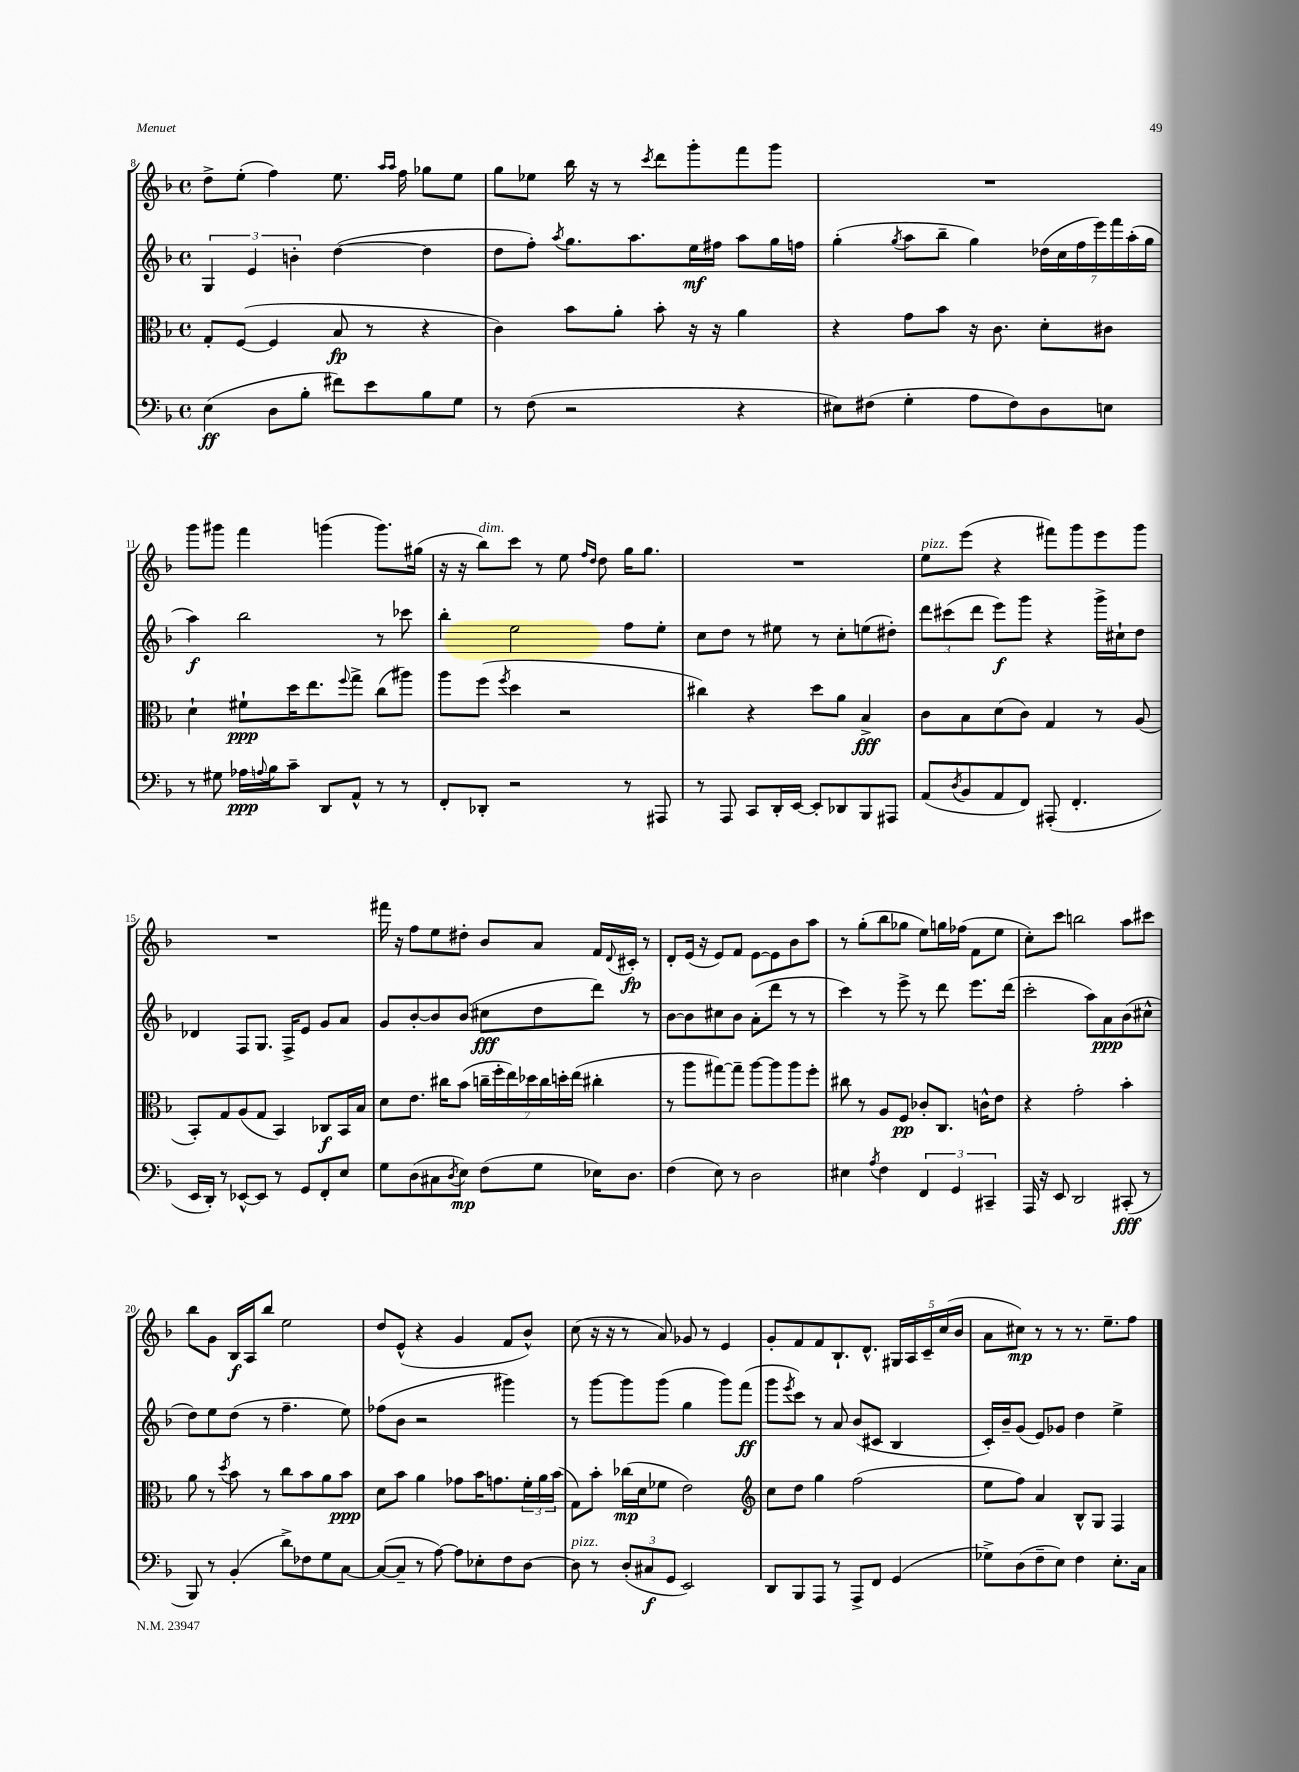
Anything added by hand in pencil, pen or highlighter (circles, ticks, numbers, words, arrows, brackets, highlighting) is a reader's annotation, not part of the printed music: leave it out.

**kern	**dynam	**kern	**dynam	**kern	**dynam	**kern	**dynam
*part4	*part4	*part3	*part3	*part2	*part2	*part1	*part1
*staff4	*staff4	*staff3	*staff3	*staff2	*staff2	*staff1	*staff1
*clefF4	*	*clefC3	*	*clefG2	*	*clefG2	*
*k[b-]	*	*k[b-]	*	*k[b-]	*	*k[b-]	*
*M4/4	*	*M4/4	*	*M4/4	*	*M4/4	*
*met(c)	*	*met(c)	*	*met(c)	*	*met(c)	*
=8	=8	=8	=8	=8	=8	=8	=8
(4E\	ff	8G'/L	.	6G/	.	8dd^\L	.
.	.	([8F/J	.	.	.	(8ee'\J	.
.	.	.	.	6e/	.	.	.
8D\L	.	4F/]	.	.	.	4ff\)	.
.	.	.	.	6bn'\	.	.	.
8B-'\J	.	.	.	.	.	.	.
8f#X\L)	.	8B-/	fp	([4dd\	.	8.ee\	.
8e\	.	8r	.	.	.	.	.
.	.	.	.	.	.	16qqaa/LL	.
.	.	.	.	.	.	16qqaa/JJ	.
.	.	.	.	.	.	16ff\	.
8B-\	.	4r	.	4dd\]	.	8gg-X\L	.
8G\J	.	.	.	.	.	8ee\J	.
=9	=9	=9	=9	=9	=9	=9	=9
8r	.	4c\)	.	8dd\L	.	8gg\L	.
(8F\	.	.	.	8ff'\J)	.	8ee-X\J	.
.	.	.	.	8qaa/	.	.	.
2r	.	8b-\L	.	8.gg\L	.	16bb-\	.
.	.	.	.	.	.	16r	.
.	.	8a'\J	.	.	.	8r	.
.	.	.	.	8.aa\	.	.	.
.	.	.	.	.	.	8qccc/	.
.	.	8b-'\	.	.	.	8ddd\L	.
.	.	16r	.	16ee\L	mf	8ggg'\	.
.	.	16r	.	16ff#X\JJ	.	.	.
4r	.	4a\	.	8aa\L	.	8fff\	.
.	.	.	.	16gg\L	.	8ggg\J	.
.	.	.	.	16ffn\JJ	.	.	.
=10	=10	=10	=10	=10	=10	=10	=10
8E#X\L)	.	4r	.	(4gg'\	.	1r	.
(8F#X\J	.	.	.	.	.	.	.
.	.	.	.	8qgg/	.	.	.
4G'\	.	8g\L	.	8aa\L	.	.	.
.	.	8b-\J	.	8bb-~\J	.	.	.
8A\L	.	16r	.	4gg\)	.	.	.
.	.	8.c\	.	.	.	.	.
8F#\)	.	.	.	.	.	.	.
8D\	.	8d'\L	.	(28dd-X\LL	.	.	.
.	.	.	.	28cc\	.	.	.
.	.	.	.	28ff\	.	.	.
.	.	.	.	28eee\)	.	.	.
8En\J	.	8c#X\J	.	.	.	.	.
.	.	.	.	28fff\	.	.	.
.	.	.	.	(28aa'\	.	.	.
.	.	.	.	28gg\JJ	.	.	.
!!LO:LB:g=z
=11	=11	=11	=11	=11	=11	=11	=11
8r	.	4d`\	.	4aa\)	f	8ggg\L	.
8G#X\	.	.	.	.	.	8ggg#X\J	.
16A-X\LL	ppp	8f#X`\L	ppp	2bb-\	.	4fff\	.
8qqAn/	.	.	.	.	.	.	.
16B-\J	.	.	.	.	.	.	.
8c~\J	.	16dd\K	.	.	.	.	.
.	.	8.ee\	.	.	.	.	.
8DD/L	.	.	.	.	.	(4gggn\	.
.	.	8qqff/	.	.	.	.	.
8AA^^/J	.	8gg^\J	.	.	.	.	.
8r	.	(8cc\L	.	8r	.	8.ggg\L)	.
8r	.	8aa#X\J)	.	8ccc-X\	.	.	.
.	.	.	.	.	.	(16gg#X\Jk	.
=12	=12	=12	=12	=12	=12	=12	=12
8FF'/L	.	8aa\L	.	4bb-'\	.	16r	.
.	.	.	.	.	.	16r	.
!	!	!	!	!	!	!LO:TX:a:i:t=dim.	!
8DD-X'/J	.	(8ff\J	.	.	.	8bb-\L)	.
.	.	8qff/	.	.	.	.	.
2r	.	4dd\	.	2ee\	.	8ccc\J	.
.	.	.	.	.	.	8r	.
.	.	2r	.	.	.	8ee\	.
.	.	.	.	.	.	16qqff/LL	.
.	.	.	.	.	.	16qqdd/JJ	.
.	.	.	.	.	.	8dd\	.
8r	.	.	.	8ff\L	.	16gg\KL	.
.	.	.	.	.	.	8.gg\J	.
8AAA#X/	.	.	.	8ee'\J	.	.	.
=13	=13	=13	=13	=13	=13	=13	=13
8r	.	4cc#X\)	.	8cc\L	.	1r	.
8AAA/	.	.	.	8dd\J	.	.	.
8CC/L	.	4r	.	8r	.	.	.
16DD'/L	.	.	.	8ee#X\	.	.	.
[16EE/JJ	.	.	.	.	.	.	.
8EE'/L]	.	8dd\L	.	8r	.	.	.
8DD-X/	.	8a\J	.	8cc'\L	.	.	.
8BBB-/	.	4B-^/	fff	(8een\	.	.	.
8AAA#X/J	.	.	.	8dd#X'\J)	.	.	.
=14	=14	=14	=14	=14	=14	=14	=14
!	!	!	!	!	!	!LO:TX:a:i:t=pizz.	!
(8AA/L	.	8c\L	.	12ddd\L	.	8ee\L	.
.	.	.	.	(12ccc#X\	.	.	.
8qD/	.	.	.	.	.	.	.
8BB-/	.	8B-\	.	.	.	(8eee\J	.
.	.	.	.	12ddd\J	.	.	.
8AA/	.	(8d\	.	8eee\L)	f	4r	.
8FF/J)	.	8c\J)	.	8ggg\J	.	.	.
(8AAA#X'/	.	4G/	.	4r	.	8fff#X\L)	.
4.FF'/	.	.	.	.	.	8ggg\	.
.	.	8r	.	16ggg^\LL	.	8eee\	.
.	.	.	.	16cc#X`\J	.	.	.
.	.	(8A/	.	8dd\J	.	8ggg\J	.
!!LO:LB:g=z
=15	=15	=15	=15	=15	=15	=15	=15
16EE/LL	.	8BB-'/L)	.	4d-X/	.	1r	.
16DD'/JJ)	.	.	.	.	.	.	.
8r	.	8G/	.	.	.	.	.
[8EE-X^^/L	.	(8A/	.	8F/L	.	.	.
8EE-/J]	.	8G/J	.	8.G/J	.	.	.
8r	.	4BB-/)	.	.	.	.	.
.	.	.	.	16F^/KL	.	.	.
8GG/L	.	.	.	8e/J	.	.	.
8FF'/	.	8C-X/L	f	8g/L	.	.	.
8E/J	.	16BB-/L	.	8a/J	.	.	.
.	.	16B-/JJ	.	.	.	.	.
=16	=16	=16	=16	=16	=16	=16	=16
8G\L	.	8d\L	.	8g/L	.	16fff#X\	.
.	.	.	.	.	.	16r	.
(8D\	.	8.e\J	.	[8b-'/	.	8ff\L	.
8C#X\	.	.	.	8b-/]	.	8ee\	.
.	.	16cc#X\KL	.	.	.	.	.
8qD/	.	.	.	.	.	.	.
8E\J)	mp	(8b-\J	.	(8b-/J	.	8dd#X'\J	.
(8F\L	.	28ccn~\LL	.	8cc#X\L	fff	8b-/L	.
.	.	28ff'\	.	.	.	.	.
.	.	28ee\)	.	.	.	.	.
.	.	28dd-X\	.	.	.	.	.
8G\J	.	.	.	8dd\	.	8a/J	.
.	.	28cc\	.	.	.	.	.
.	.	28ddn'\	.	.	.	.	.
.	.	(28ee\JJ	.	.	.	.	.
16E-X\KL)	.	4cc#X'\	.	8ddd\J)	.	16f/LL	.
.	.	.	.	.	.	8qqd/	.
8.D\J	.	.	.	.	.	16c#X'/JJ	fp
.	.	.	.	8r	.	8r	.
=17	=17	=17	=17	=17	=17	=17	=17
(4F\	.	8r	.	[8b-\L	.	8d'/L	.
.	.	8aa\L	.	8b-\]	.	(16e/Jk	.
.	.	.	.	.	.	16r	.
8E\)	.	[8gg#X\)	.	8cc#X\	.	8e/L)	.
8r	.	8gg#~\J]	.	8b-\J	.	8f/J	.
2D\	.	[8aa\L	.	(8a'\L	.	[8e\L	.
.	.	8aa\]	.	8ddd\J	.	8e\]	.
.	.	8aa\	.	8r	.	8b-\	.
.	.	8ff'\J	.	8r	.	8aa\J	.
=18	=18	=18	=18	=18	=18	=18	=18
4E#X\	.	8cc#X\	.	4ccc\)	.	8r	.
.	.	8r	.	.	.	(8gg'\L	.
8qA/	.	.	.	.	.	.	.
4F\	.	8A/L	.	8r	.	8bb-\	.
.	.	8F/J	pp	8eee^\	.	8gg-X\J	.
6FF/	.	8c-X'/L	.	8r	.	8ee\L)	.
.	.	8.C/J	.	8ddd\	.	16ggn\L	.
6GG/	.	.	.	.	.	.	.
.	.	.	.	.	.	(16ff-X\JJ	.
.	.	.	.	8.eee\L	.	8f\L	.
.	.	16cn^^\KL	.	.	.	.	.
6CC#X~/	.	.	.	.	.	.	.
.	.	8e\J	.	.	.	8ee\J	.
.	.	.	.	(16ddd\Jk	.	.	.
=19	=19	=19	=19	=19	=19	=19	=19
16AAA/	.	4r	.	2ccc'\	.	8cc'\L)	.
16r	.	.	.	.	.	.	.
8EE/	.	.	.	.	.	8ccc\J	.
2DD/	.	2g'\	.	.	.	2bbn\	.
.	.	.	.	8aa\L)	.	.	.
.	.	.	.	8a\	ppp	.	.
(8CC#X'/	fff	4b-'\	.	(8b-\	.	8aa\L	.
8r	.	.	.	8cc#X^^\J	.	8ccc#X\J	.
!!LO:LB:g=z
=20	=20	=20	=20	=20	=20	=20	=20
8BBB-/)	.	8a\	.	8dd\L)	.	8bb-\L	.
8r	.	8r	.	8ee\	.	8g\J	.
.	.	8qdd/	.	.	.	.	.
(4BB-'/	.	8b-\	.	(8dd\J	.	16B-/LL	f
.	.	.	.	.	.	16A/J	.
.	.	8r	.	8r	.	8bb-/J	.
8d^\L)	.	8cc\L	.	4.ff~\	.	2ee\	.
8F-X\	.	8b-\	.	.	.	.	.
8G\	.	8a\	.	.	.	.	.
[8C\J	.	8b-\J	ppp	8ee\)	.	.	.
=21	=21	=21	=21	=21	=21	=21	=21
(8C/L_	.	8d\L	.	(8ff-X\L	.	8dd/L	.
8C~/J]	.	8b-\J	.	8b-\J	.	(8e^^/J	.
8r	.	4a\	.	2r	.	4r	.
[8A\)	.	.	.	.	.	.	.
8A\L]	.	8g-X\L	.	.	.	4g/	.
8E-X'\	.	16b-\K	.	.	.	.	.
.	.	8.gn\	.	.	.	.	.
8F\	.	.	.	4ggg#X\)	.	8f/L	.
[8D\J	.	24f'\L	.	.	.	8b-^^/J)	.
.	.	24a\	.	.	.	.	.
.	.	(24b-\JJ	.	.	.	.	.
=22	=22	=22	=22	=22	=22	=22	=22
!LO:TX:a:i:t=pizz.	!	!	!	!	!	!	!
8D\]	.	8G\L)	.	8r	.	(8cc\	.
8r	.	8b-'\J	.	[8ggg\L	.	16r	.
.	.	.	.	.	.	16r	.
(12D'/L	.	(16cc-X\LL	mp	8ggg\]	.	8r	.
.	.	16d\J	.	.	.	.	.
12C#X/	f	.	.	.	.	.	.
.	.	8f-X\J	.	(8ggg\J	.	8a/)	.
12GG/J	.	.	.	.	.	.	.
2EE/)	.	2e\)	.	4gg\	.	8g-X/	.
.	.	.	.	.	.	8r	.
.	.	.	.	8ggg\L)	.	4e/	.
.	.	.	.	(8fff\J	ff	.	.
=23	=23	=23	=23	=23	=23	=23	=23
*	*	*clefG2	*	*	*	*	*
8DD/L	.	8cc\L	.	8ggg\L	.	8g'/L	.
.	.	.	.	8qeee/	.	.	.
8BBB-/	.	8dd\J	.	8ccc\J)	.	8f/	.
8AAA/J	.	4gg\	.	8r	.	8f/	.
8r	.	.	.	8a/	.	8.B-`/	.
8AAA^/L	.	(2ff\	.	(8b-/L	.	.	.
.	.	.	.	.	.	8.d^^/J	.
8FF/J	.	.	.	8c#X/J	.	.	.
(4GG/	.	.	.	4B-/	.	20G#X/LL	.
.	.	.	.	.	.	20A/	.
.	.	.	.	.	.	20c~/	.
.	.	.	.	.	.	(20cc/	.
.	.	.	.	.	.	20b-/JJ	.
=24	=24	=24	=24	=24	=24	=24	=24
8G-X^\L)	.	8ee\L	.	16c'/LL)	.	8a\L	.
.	.	.	.	16b-~/J	.	.	.
(8D\	.	8ff\J)	.	(8g/J	.	8cc#X\J)	mp
8F~\	.	4a/	.	8e/L)	.	8r	.
8E\J)	.	.	.	8g-X/J	.	8r	.
4F\	.	8B-^^/L	.	4dd\	.	8.r	.
.	.	8G/J	.	.	.	.	.
.	.	.	.	.	.	8.ee~\L	.
8.E'\L	.	4F/	.	4ee^\	.	.	.
.	.	.	.	.	.	8ff\J	.
16C\Jk	.	.	.	.	.	.	.
==	==	==	==	==	==	==	==
*-	*-	*-	*-	*-	*-	*-	*-
